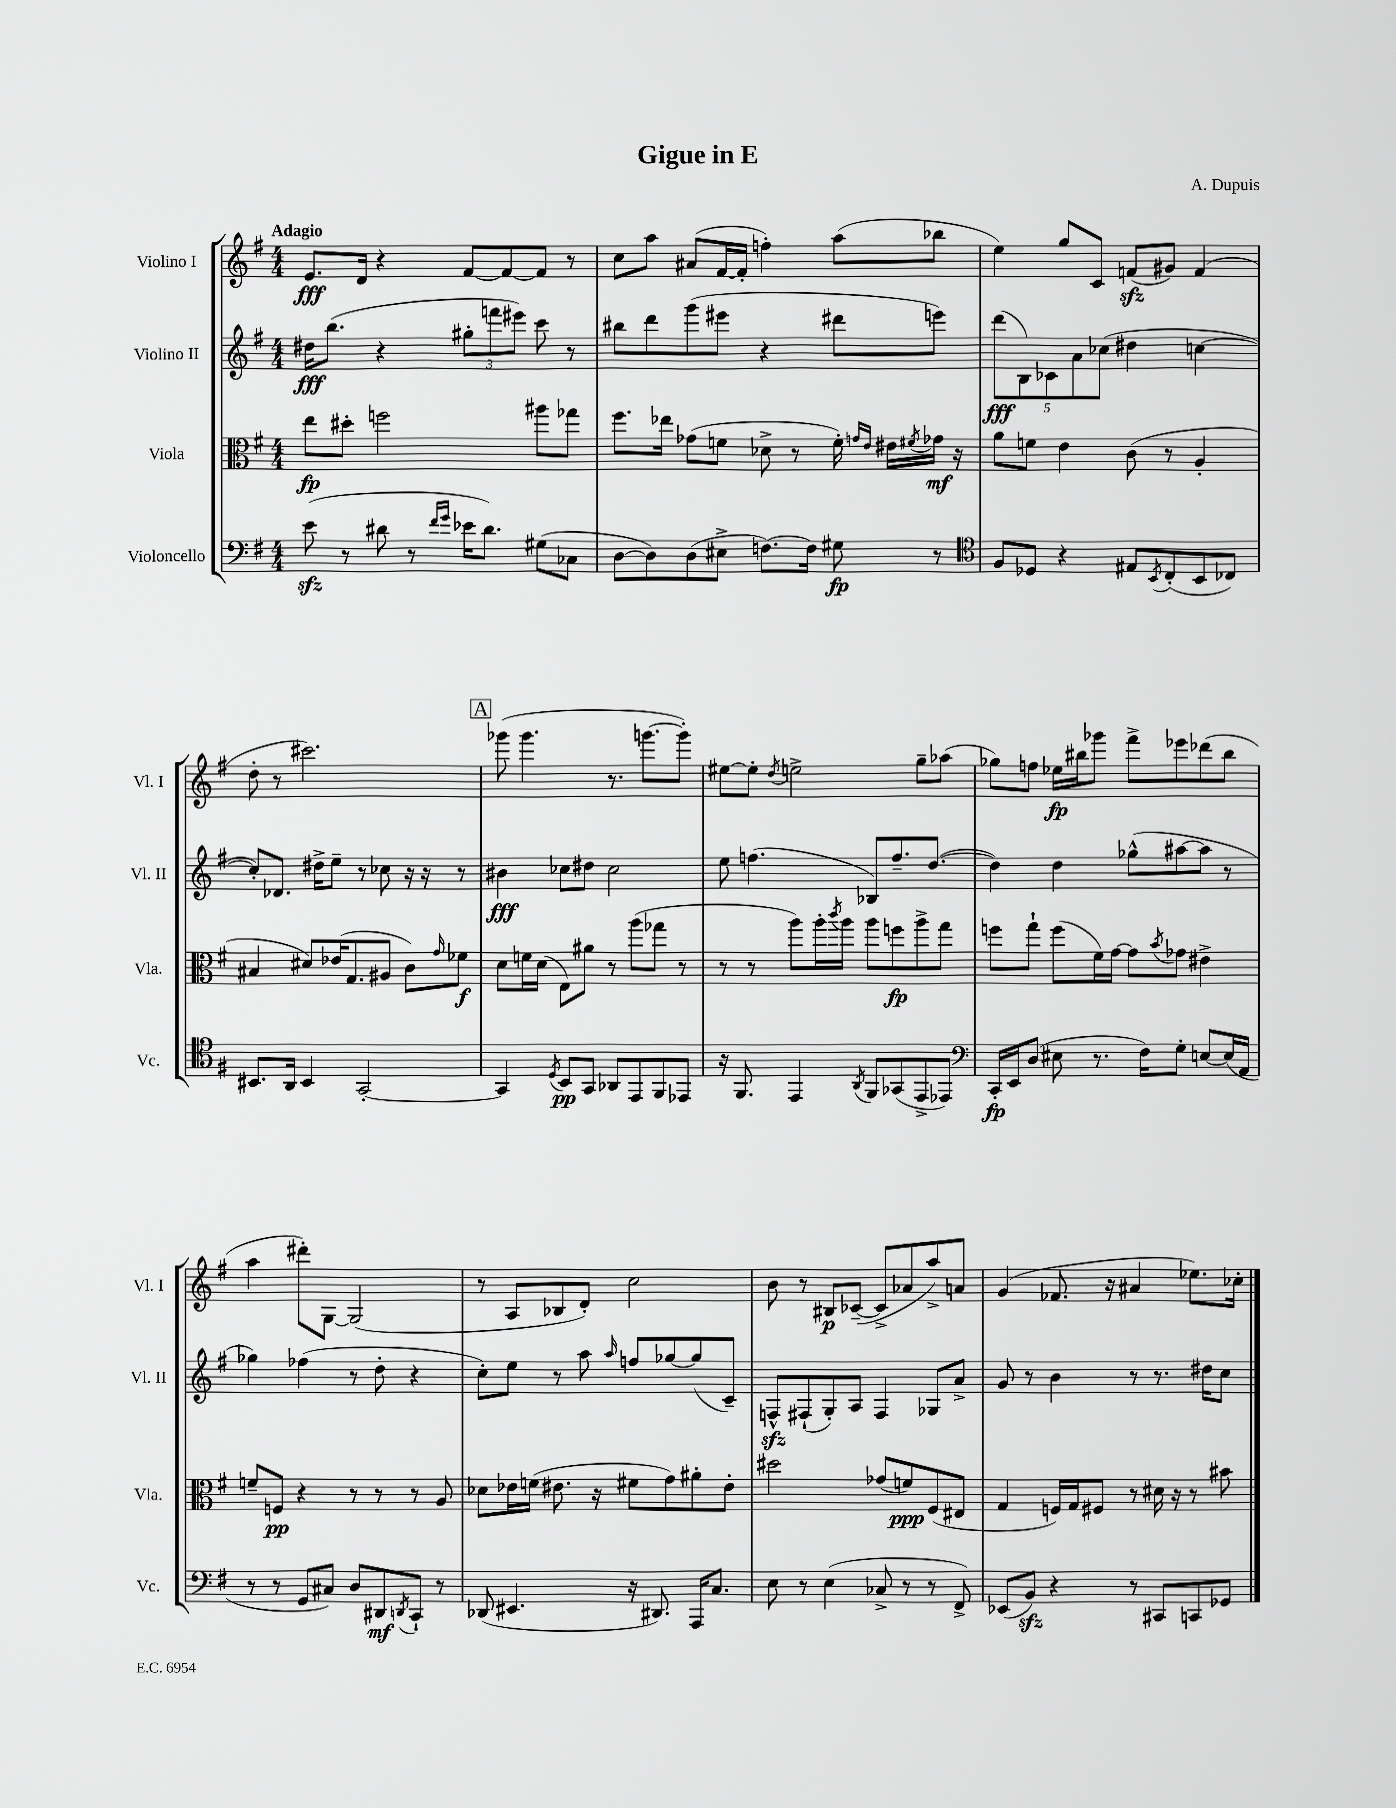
\header { title = "Gigue in E" composer = "A. Dupuis" }
<<
\new StaffGroup <<
\new Staff = "s0" \with { instrumentName = "Violino I" shortInstrumentName = "Vl. I" } {
    \clef treble \key g \major \numericTimeSignature \time 4/4 \tempo "Adagio"
    e'8.\fff d'16 r4 fis'8~ fis'8~ fis'8 r8 |
    c''8 a''8 ais'8( fis'16~ fis'16-. f''4-.) a''8( bes''8 |
    e''4) g''8 c'8 f'8\sfz( gis'8) f'4( |
    d''8-. r8 cis'''2.) |
    \mark \markup { \box "A" } ges'''8( ges'''4. r8. g'''8.~ g'''8-.) |
    eis''8~ eis''8-. \acciaccatura { d''8 } e''2-> g''8-- aes''8( |
    ges''8) f''8 ees''16\fp bis''16 ges'''8 fis'''8-> ees'''8 des'''8( bis''8 |
    a''4 dis'''8-.) g8~ g2( |
    r8 a8 bes8 d'8-.) c''2 |
    b'8 r8 bis8\p ces'8~--( ces'8-> aes'8 a''8->) a'8 |
    g'4( fes'8. r16 ais'4 ees''8.) ces''16-. \bar "|." |
}
\new Staff = "s1" \with { instrumentName = "Violino II" shortInstrumentName = "Vl. II" } {
    \clef treble \key g \major \numericTimeSignature \time 4/4
    dis''16\fff b''8.( r4 \tuplet 3/2 { gis''8-. f'''8 eis'''8) } c'''8 r8 |
    bis''8 d'''8 g'''8( eis'''8 r4 dis'''8 e'''8) |
    \tuplet 5/4 { d'''8\fff( b8) ces'8 a'8 ces''8( } dis''4 c''4~ |
    c''8-.) des'8. dis''16-> e''8-- r8 ces''8 r16 r16 r8 |
    \mark \markup { \box "A" } bis'4\fff ces''8 dis''8 ces''2 |
    e''8 f''4.( bes8) f''8.-- d''8.~( |
    d''4) d''4 ges''8-^( ais''8~ ais''8 r8 |
    ges''4) fes''4( r8 d''8-. r4 |
    c''8-.) e''8 r8 a''8 \grace { a''16 } f''8 ges''8~ ges''8( c'8--) |
    f8-^\sfz fis8-!( g8-.) a8 fis4 ges8 a'8-> |
    g'8 r8 b'4 r8 r8. dis''16 c''8 \bar "|." |
}
\new Staff = "s2" \with { instrumentName = "Viola" shortInstrumentName = "Vla." } {
    \clef alto \key g \major \numericTimeSignature \time 4/4
    e''8\fp dis''8-. f''2 ais''8 ges''8 |
    fis''8. ees''16 ges'8( f'8 des'8-> r8 f'16-.) \grace { g'16 e'16 } eis'16 \acciaccatura { fis'8 } ges'16\mf r16 |
    a'8 f'8 e'4 c'8( r8 a4-. |
    bis4 dis'8) ees'16( g8. ais8 c'8) \grace { g'16 } fes'8\f |
    \mark \markup { \box "A" } d'8 f'16 d'16( e8) ais'8 r8 a''8( ges''8 r8 |
    r8 r8 a''8) a''16-. \acciaccatura { c'''8 } a''16 a''8 f''8\fp a''8-> g''8 |
    f''8 g''8-! f''8( fis'16) g'16~ g'8 \acciaccatura { b'8 } ges'8 eis'4-> |
    f'8-- f8\pp r4 r8 r8 r8 a8 |
    des'8 ees'16 f'16( eis'8. r16 fis'8 g'8) ais'8-. eis'8-. |
    dis''2 ges'8( f'8\ppp) fis8( eis8 |
    g4 f16) g16 fis8 r8 dis'16 r16 r8 bis'8 \bar "|." |
}
\new Staff = "s3" \with { instrumentName = "Violoncello" shortInstrumentName = "Vc." } {
    \clef bass \key g \major \numericTimeSignature \time 4/4
    e'8\sfz( r8 dis'8 r8 \grace { fis'16 g'16 } ees'16 dis'8.) gis8( ces8 |
    d8~ d8) d8( eis8-> f8.~) f16 gis8\fp r8 |
    \clef tenor fis8 des8 r4 eis8 \acciaccatura { b,8 } c8-.( b,8 ces8) |
    bis,8. a,16 bis,4 g,2~-. |
    \mark \markup { \box "A" } g,4 \acciaccatura { d8 } b,8\pp g,8 aes,8 e,8 fis,8 ees,8 |
    r16 fis,8. e,4 \acciaccatura { a,8 } fis,8 ges,8( e,8-> ees,8) |
    \clef bass c,16-.\fp e,16 d8( eis8 r8. fis16) g8-. e8~ e16( a,16 |
    r8 r8 g,8 cis8) d8 dis,8\mf \acciaccatura { d,8 } c,8-! r8 |
    des,8( eis,4. r16 dis,8.) a,,16 c8. |
    e8 r8 e4( ces8-> r8 r8 fis,8->) |
    ees,8( b,8\sfz) r4 r8 cis,8 c,8 ges,8 \bar "|." |
}
>>
>>
\layout { \context { \Score \remove "Bar_number_engraver" } }
